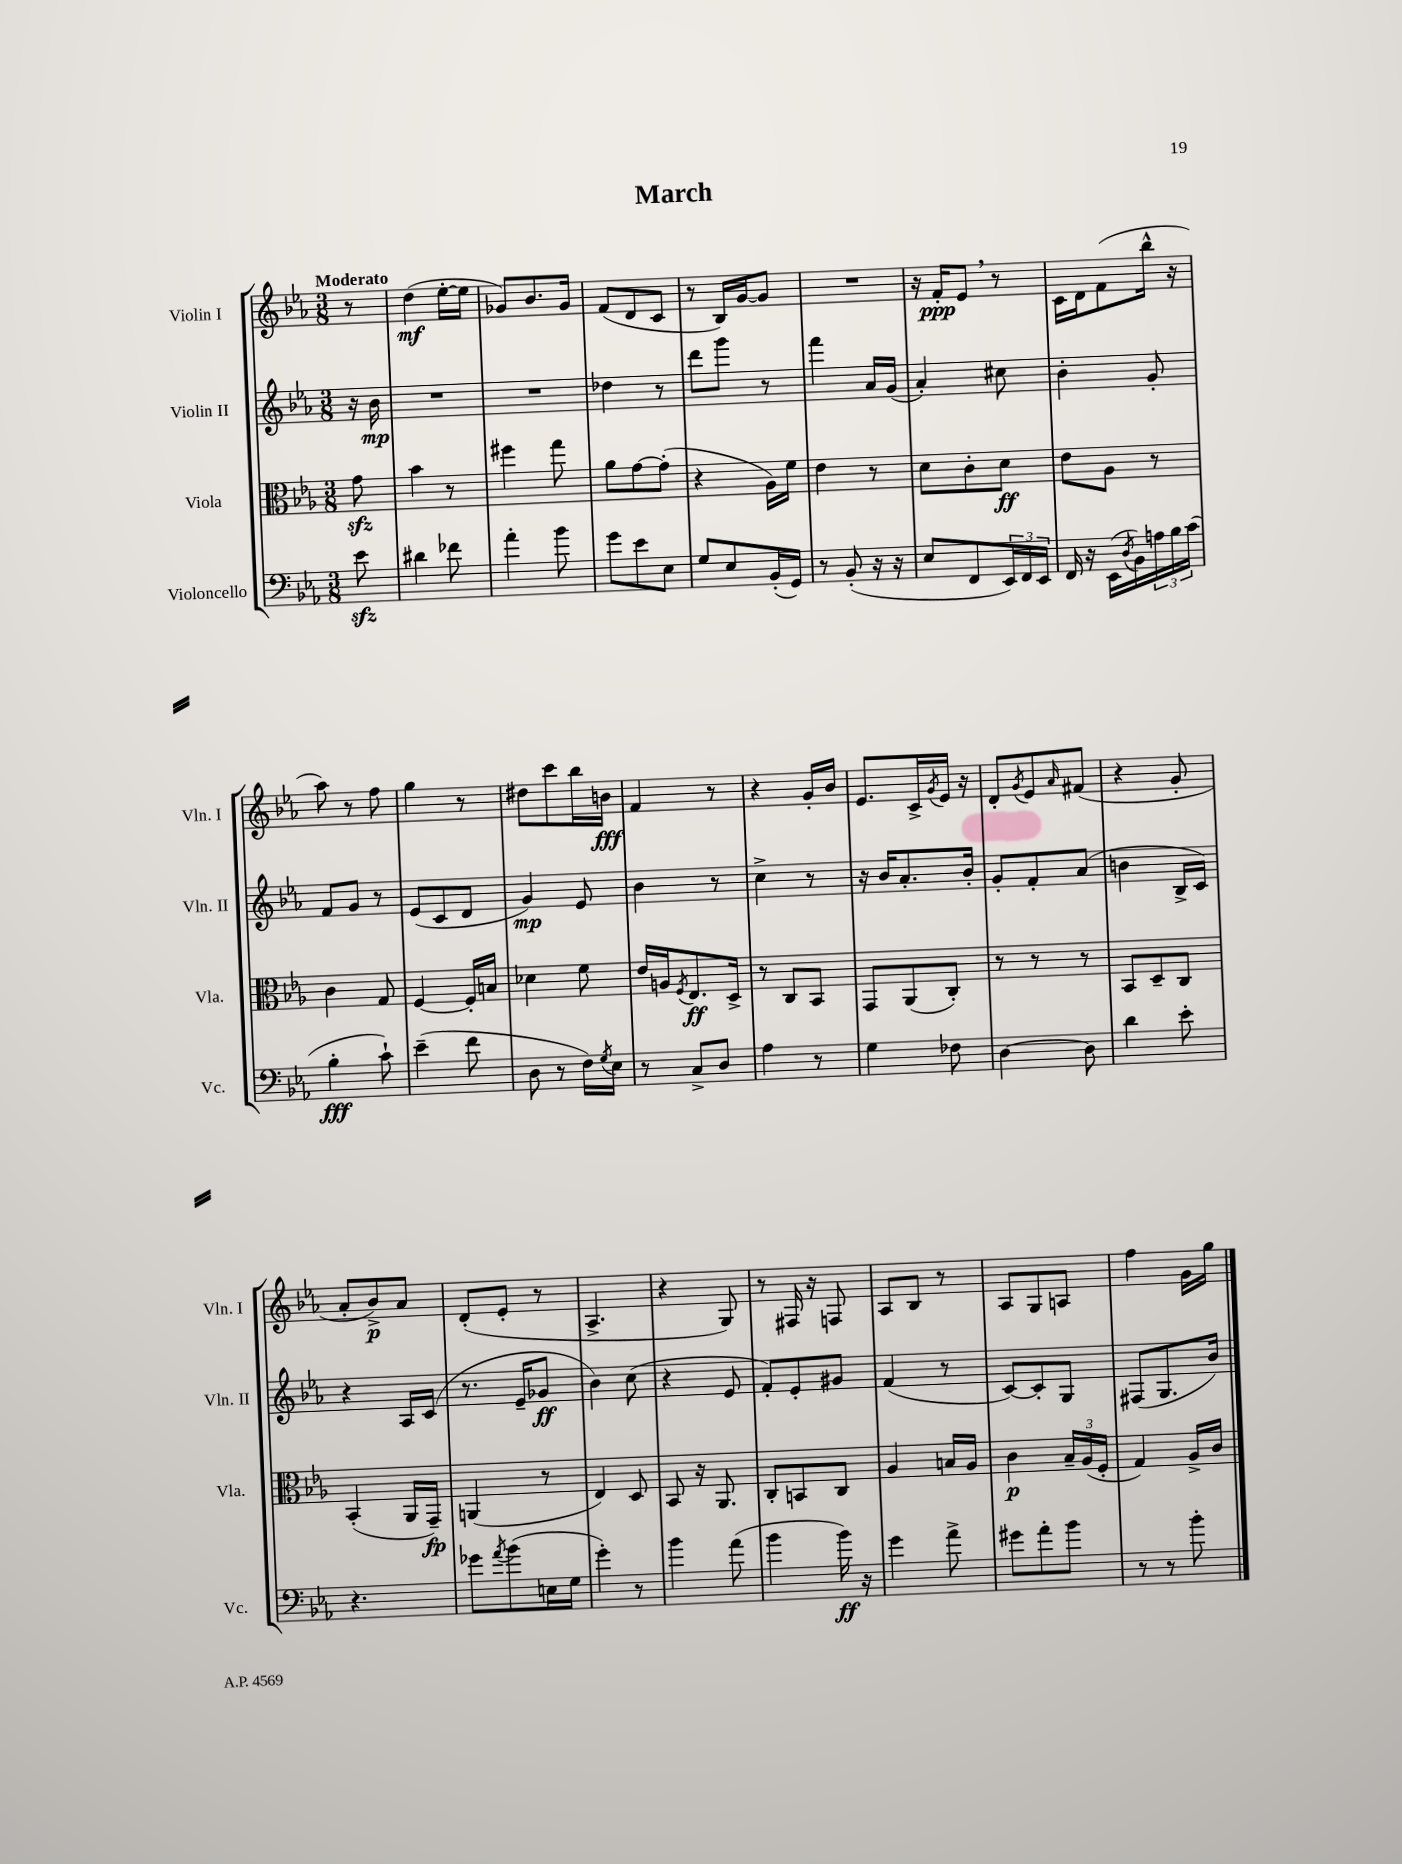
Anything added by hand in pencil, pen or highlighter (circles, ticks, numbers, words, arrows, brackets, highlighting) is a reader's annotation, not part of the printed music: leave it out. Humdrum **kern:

**kern	**kern	**kern	**kern
*staff4	*staff3	*staff2	*staff1
*clefF4	*clefC3	*clefG2	*clefG2
*k[b-e-a-]	*k[b-e-a-]	*k[b-e-a-]	*k[b-e-a-]
*M3/8	*M3/8	*M3/8	*M3/8
8e-	8g	16r	8r
.	.	16b-	.
=	=	=	=
4d#	4b-	4.r	(4dd
8f-	8r	.	[16ee-'
.	.	.	16ee-]
=	=	=	=
4a-'	4ff#	4.r	8g-)
.	.	.	8.b-
8b-	8gg	.	.
.	.	.	16g-
=	=	=	=
8g	8a-	4dd-	(8f
8e-	[8g	.	8d
8E-	(8g']	8r	8c
=	=	=	=
8G	4r	8ddd	8r
8E-	.	8ggg	16B-)
.	.	.	[16g
(16BB-'	16A-)	8r	8g]
16GG)	16f	.	.
=	=	=	=
8r	4e-	4fff	4.r
(8BB-'	.	.	.
16r	8r	16a-	.
16r	.	(16g	.
=	=	=	=
8E-	8d	4a-')	16r
.	.	.	16f'
8FF	8c'	.	8e-
24EE-)	8d	8cc#	8r
24FF	.	.	.
24EE-	.	.	.
=	=	=	=
16FF	8e-	4b-'	16c
16r	.	.	16d
(16EE-	8A-	.	(8f
8qD	.	.	.
16BB-)	.	.	.
24A	8r	8g'	16bb-^^
24B-	.	.	.
.	.	.	16r
(24c	.	.	.
=	=	=	=
4B-'	4c	8f	8aa-)
.	.	8g	8r
8c`)	8G	8r	8ff
=	=	=	=
(4e-~	[4F	(8e-	4gg
.	.	8c	.
8f	16F']	8d	8r
.	16B	.	.
=	=	=	=
8D	4d-	4g)	8dd#
8r	.	.	8ccc
16F)	8f	8e-	16bb-
8qG	.	.	.
16E-	.	.	16b
=	=	=	=
8r	16e-	4b-	4f
.	16A	.	.
.	8qF	.	.
8C^	8.E-	.	.
8D	.	8r	8r
.	16D^	.	.
=	=	=	=
4A-	8r	4cc^	4r
.	8C	.	.
8r	8BB-	8r	16g'
.	.	.	16b-
=	=	=	=
4G	8GG	16r	8.e-
.	.	16b-	.
.	(8AA-	8.a-'	.
.	.	.	16c^
.	.	.	8qg
8F-	8C')	.	16e-
.	.	16b-'	16r
=	=	=	=
[4D	8r	8g'	8d'
.	.	.	8qg
.	8r	8f'	8e-
.	.	.	16qqa-
8D]	8r	(8a-	(8f#
=	=	=	=
4d	8BB-	4b	4r
.	8D~	.	.
8e-'	8C	16B-^	8g'
.	.	16c)	.
=	=	=	=
4.r	(4BB-'	4r	8a-'
.	.	.	8b-^)
.	16AA-	16A-	8a-
.	16GG~)	(16c	.
=	=	=	=
8g-	(4AA	8.r	(8d'
8qa-	.	.	.
(8b-	.	.	8e-'
.	.	16e-~	.
16E	8r	8g-	8r
16G	.	.	.
=	=	=	=
4g')	4E-)	4b-)	4.A-^
8r	8D	(8cc	.
=	=	=	=
4b-	8BB-	4r	4r
.	16r	.	.
.	8.AA-	.	.
(8a-	.	8e-	8G)
=	=	=	=
4b-	8C'	8f')	8r
.	8BB	8e-'	16F#
.	.	.	16r
16b-)	8C	8g#	8F
16r	.	.	.
=	=	=	=
4g	4A-	(4f	8A-
.	.	.	8B-
8a-^	16B	8r	8r
.	16A-	.	.
=	=	=	=
8g#	4c	[8c)	8A-
8a-'	.	8c']	8G
8b-	24B-~	8G	8A
.	(24A-	.	.
.	24F'	.	.
=	=	=	=
8r	4G)	(8F#	4ff
8r	.	8.G	.
8b-'	16A-^	.	16g
.	16c	16b-)	16gg
==	==	==	==
*-	*-	*-	*-
